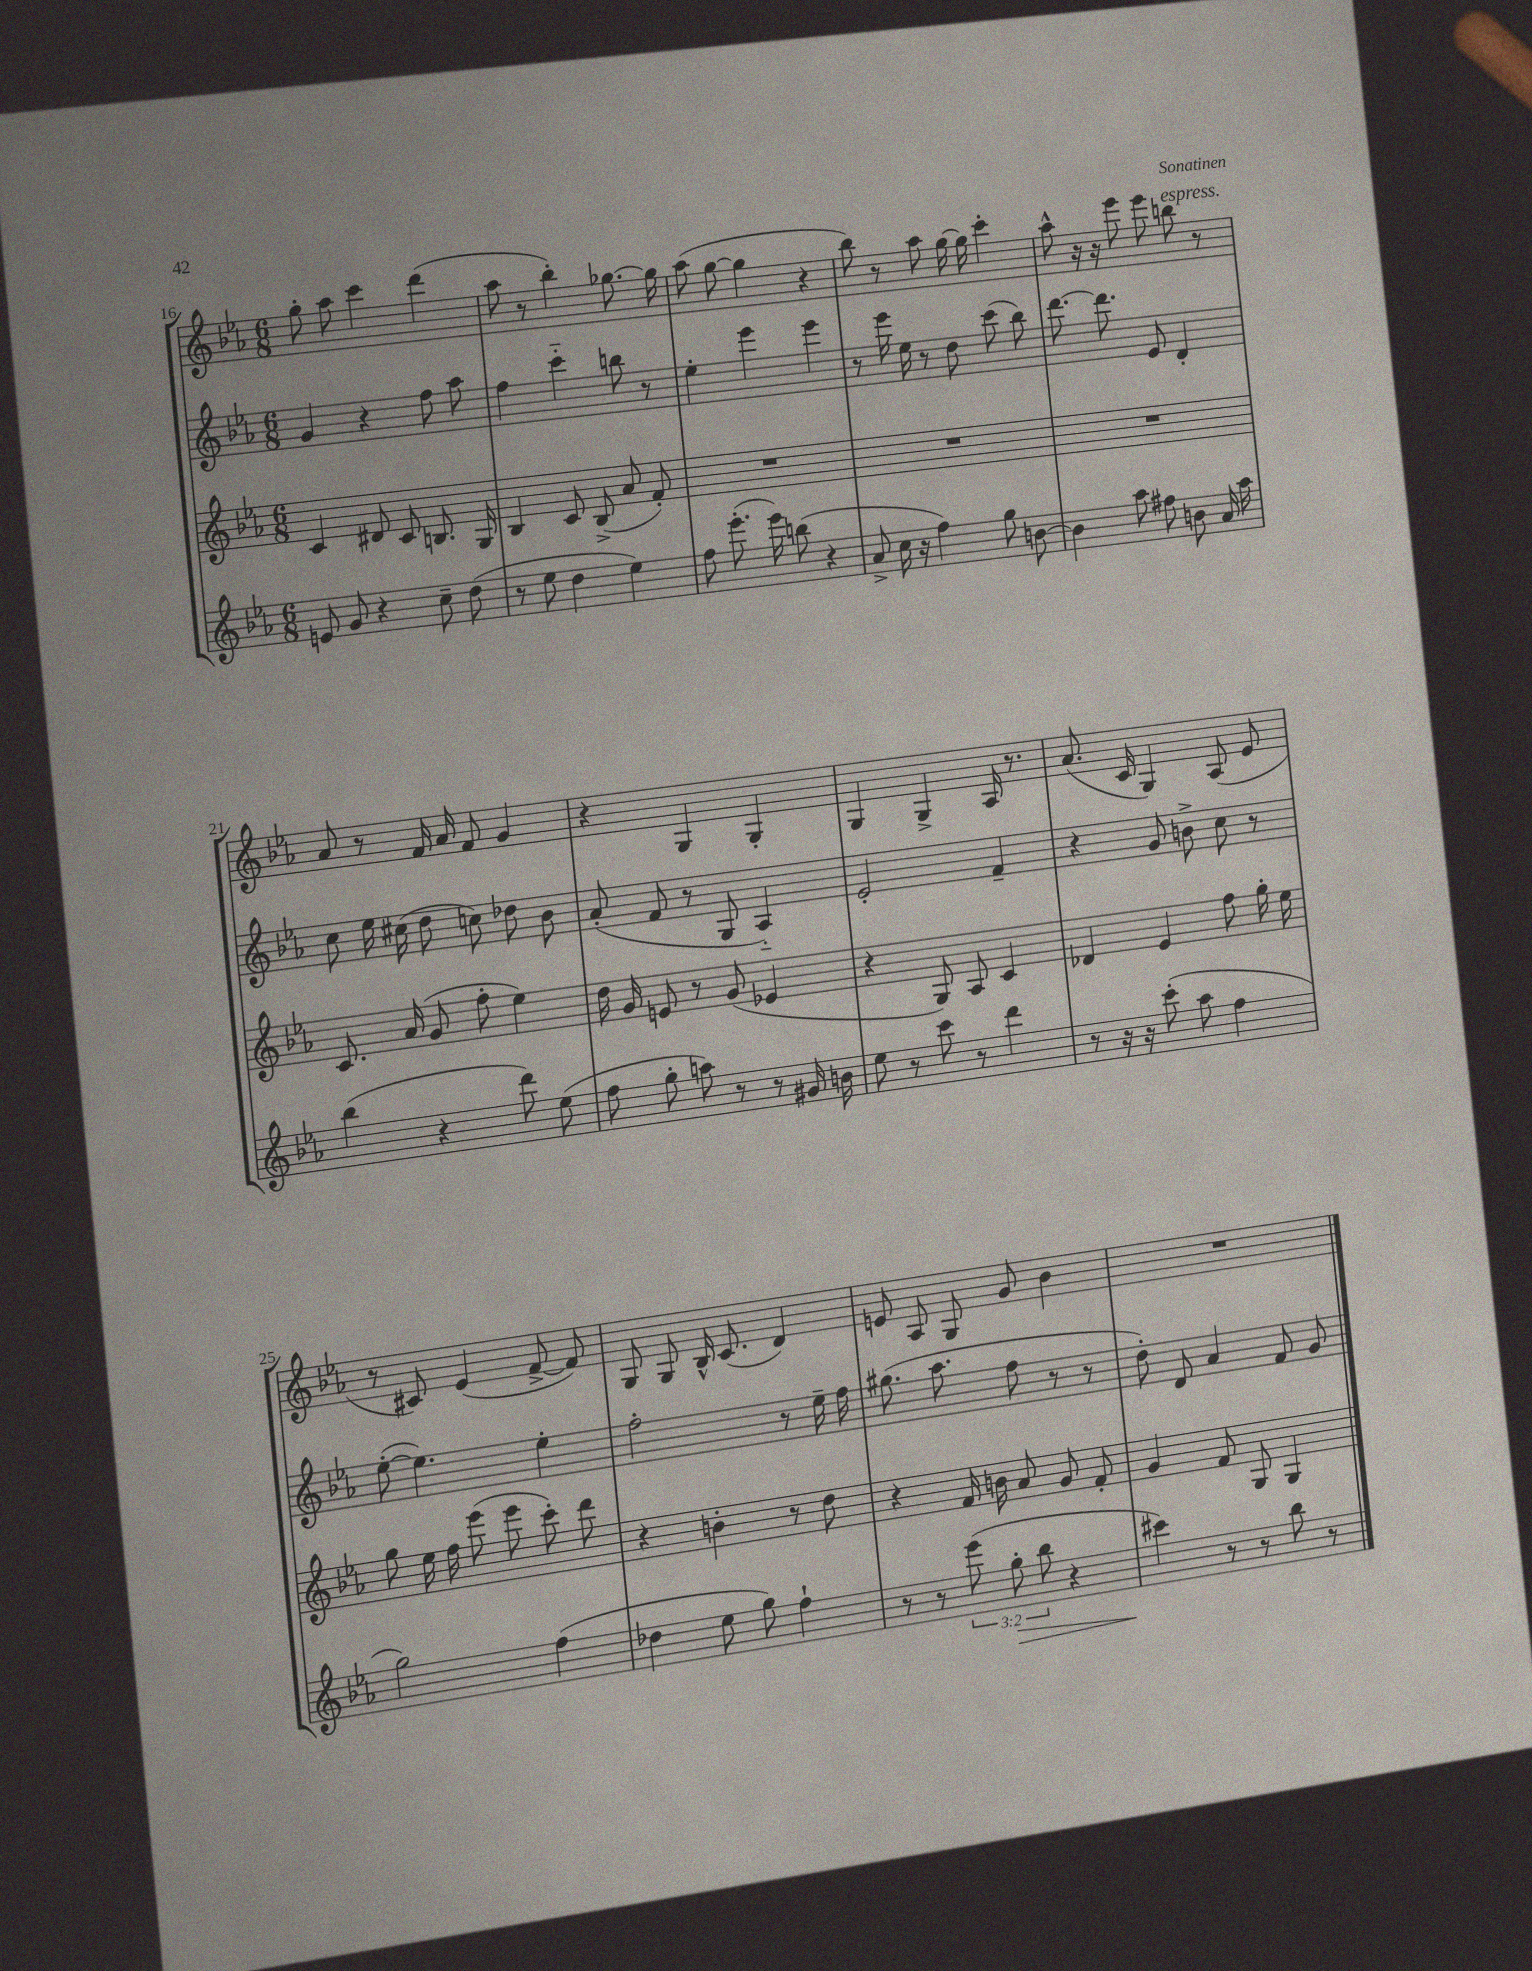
<<
\new StaffGroup <<
\new Staff = "s0" {
    \clef treble \key ees \major \numericTimeSignature \time 6/8
    \autoBeamOff g''8-. aes''8 c'''4 d'''4( |
    aes''8 r8 bes''4-.) ges''8.~ ges''16 |
    aes''8( g''8~ g''4 r4 |
    bes''8) r8 aes''8 g''16~ g''16 c'''4-. |
    aes''8-^ r16 r16 ees'''8 ees'''8 b''8^\markup { \italic "espress." } r8 |
    aes'8 r8 f'16 aes'16 f'8 g'4 |
    r4 g4 g4-. |
    g4 g4-> aes16 r8. |
    aes'8.( c'16 g4) aes8( ees'8 |
    r8 cis'8) ees'4( f'8~-> f'8) |
    g8 g8 bes16-^ c'8.( d'4) |
    e'8 aes8 g8 g'8 bes'4 |
    R2. \bar "|." |
}
\new Staff = "s1" {
    \clef treble \key ees \major \numericTimeSignature \time 6/8
    \autoBeamOff g'4 r4 f''8 aes''8 |
    f''4 c'''4-_ b''8 r8 |
    ees''4-. ees'''4 ees'''4 |
    r8 ees'''16 ees''16 r8 d''8 c'''8( bes''8) |
    d'''8.~ d'''8. ees'8 d'4-. |
    c''8 ees''16 cis''16( d''8 c''8) des''8 bes'8 |
    aes'8-.( f'8 r8 g8 aes4-_) |
    ees'2-. f'4-- |
    r4 g'8 b'8-> c''8 r8 |
    ees''8~-.( ees''4.) ees''4-. |
    f''2-. r8 ees''16-- f''16 |
    gis''8.( aes''8. f''8 r8 r8 |
    d''8-.) d'8 aes'4 f'8 g'8 \bar "|." |
}
\new Staff = "s2" {
    \clef treble \key ees \major \numericTimeSignature \time 6/8
    \autoBeamOff c'4 dis'8 c'8 b8. g16 |
    bes4 c'8 bes8->( aes'8 f'8-.) |
    R2. |
    R2. |
    R2. |
    c'8. aes'16( g'8 f''8-. ees''4) |
    d''16 g'16 e'8 r8 g'8( ees'4 |
    r4 g8) aes8 c'4 |
    des'4 ees'4 f''8 g''16-. ees''16 |
    g''8 ees''16 f''16 ees'''8( ees'''8 c'''8-.) d'''8 |
    r4 b'4-. r8 d''8 |
    r4 f'16 b'16 aes'8 g'8 f'8-. |
    g'4 f'8 g8 g4 \bar "|." |
}
\new Staff = "s3" {
    \clef treble \key ees \major \numericTimeSignature \time 6/8 \override Staff.TupletNumber.text = #tuplet-number::calc-fraction-text
    \autoBeamOff e'8 g'8 r4 c''8-- d''8( |
    r8 ees''8 d''4 ees''4) |
    f''8 ees'''8.-.( ees'''16) b''8( r4 |
    aes'8-> c''16 r16 f''4) g''8 b'8~ |
    b'4 aes''8 fis''8 b'8 aes'16 aes''16 |
    bes''4( r4 d'''8) ees''8( |
    f''8 g''8-. a''8) r8 r8 gis'16 b'16 |
    ees''8 r8 c'''8 r8 d'''4 |
    r8 r16 r16 c'''8-.( aes''8 f''4 |
    g''2) f''4( |
    des''4 ees''8 g''8) f''4-! |
    r8 r8 \tuplet 3/2 { ees'''8( g''8-.\> bes''8 } r4 |
    cis'''4\!) r8 r8 bes''8 r8 \bar "|." |
}
>>
>>
\layout { \context { \Score currentBarNumber = #16 } }
